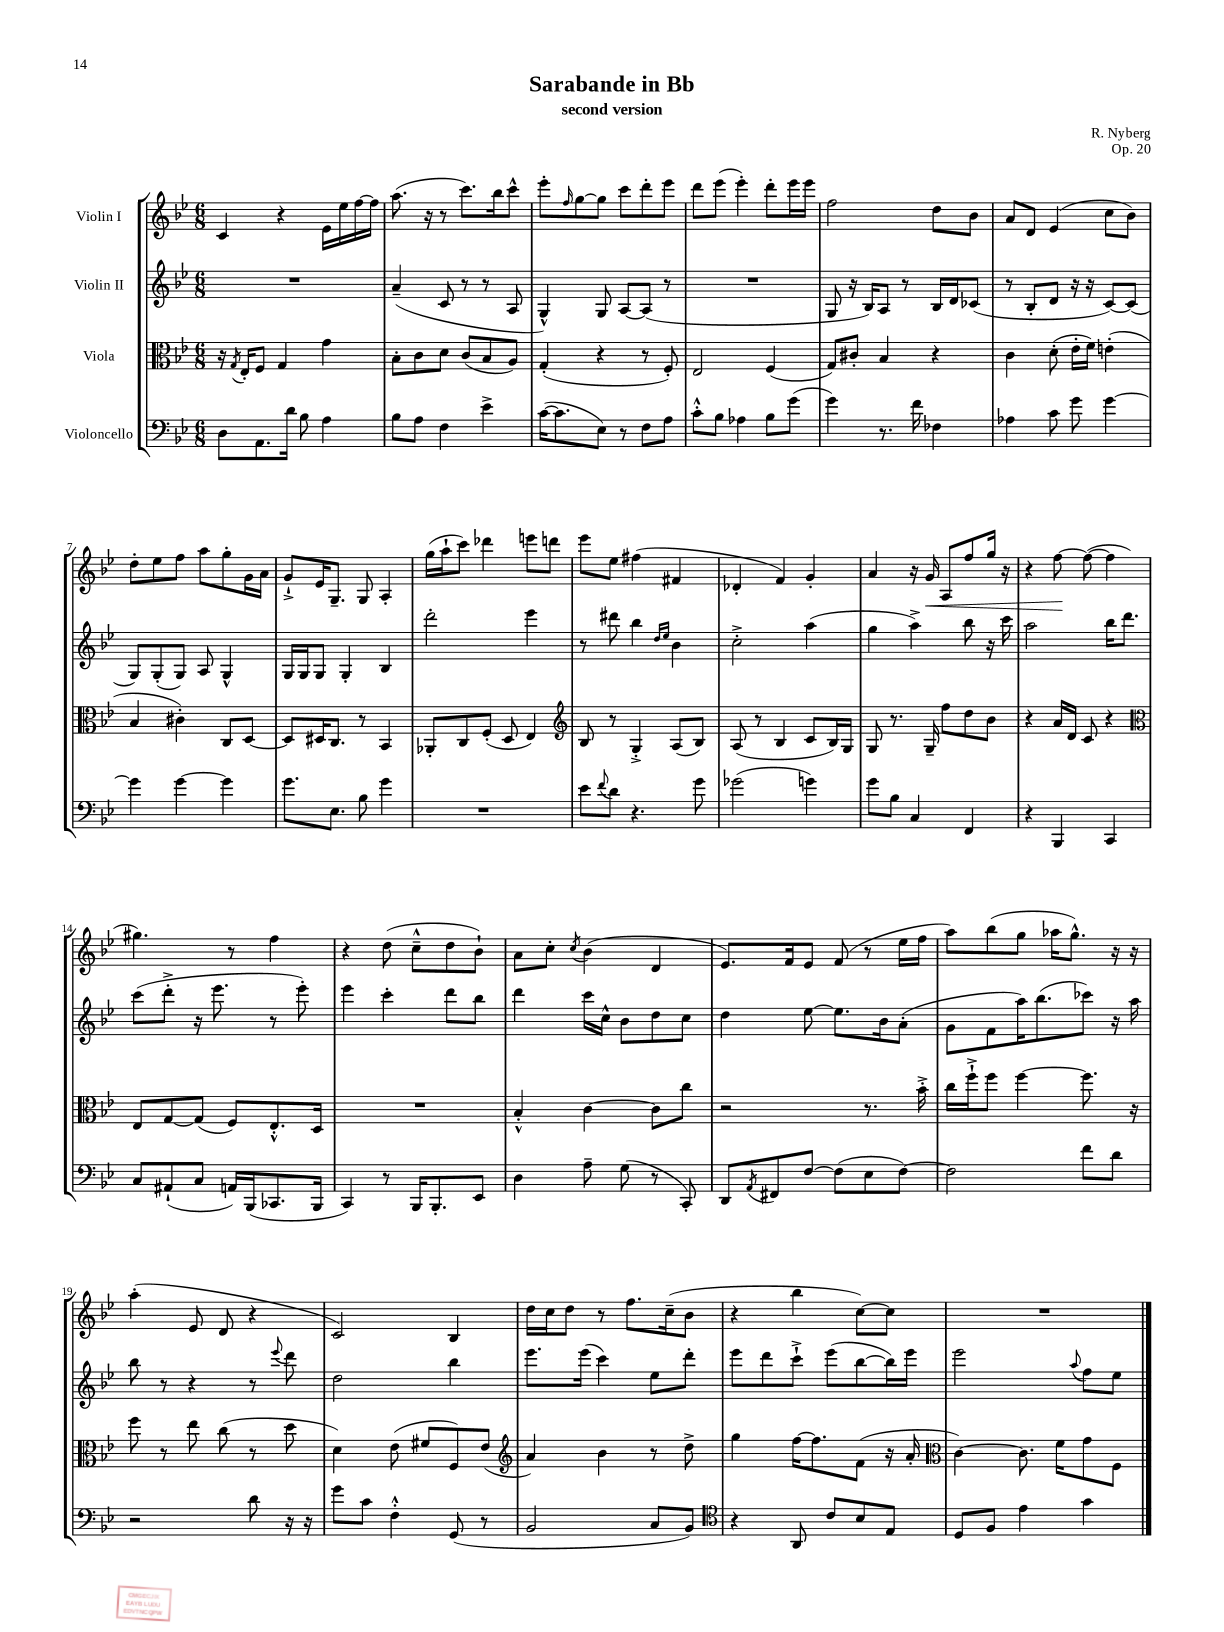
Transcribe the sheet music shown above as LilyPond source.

\header { title = "Sarabande in Bb" composer = "R. Nyberg" subtitle = "second version" opus = "Op. 20" }
<<
\new StaffGroup <<
\new Staff = "s0" \with { instrumentName = "Violin I" } {
    \clef treble \key bes \major \numericTimeSignature \time 6/8
    c'4 r4 ees'16 ees''16 f''16~ f''16 |
    a''8.( r16 r8 c'''8.) bes''16 c'''8-^ |
    ees'''8-. \grace { f''16 } g''8~ g''8 c'''8 d'''8-. ees'''8 |
    d'''8 ees'''8( ees'''4-.) d'''8-. ees'''16 ees'''16 |
    f''2 d''8 bes'8 |
    a'8 d'8 ees'4( c''8 bes'8) |
    d''8-. ees''8 f''8 a''8 g''8-. g'16 a'16 |
    g'8-!-> ees'16 g8.-- g8 a4-. |
    g''16( a''16-! c'''8) des'''4 e'''8 d'''8 |
    ees'''8 ees''8 fis''4( fis'4 |
    des'4-. f'4) g'4-. |
    a'4 r16 g'16\< a8 f''8 g''16 r16 |
    r4 f''8~\! f''8~( f''4 |
    gis''4.) r8 f''4 |
    r4 d''8( c''8---^ d''8 bes'8-!) |
    a'8 c''8-. \acciaccatura { c''8 } bes'4( d'4 |
    ees'8.) f'16 ees'8 f'8( r8 ees''16 f''16 |
    a''8) bes''8( g''8 aes''16 g''8.-^) r16 r16 |
    a''4-.( ees'8 d'8 r4 |
    c'2) bes4 |
    d''16 c''16 d''8 r8 f''8. c''16--( bes'8 |
    r4 bes''4 c''8~) c''8 |
    R2. \bar "|." |
}
\new Staff = "s1" \with { instrumentName = "Violin II" } {
    \clef treble \key bes \major \numericTimeSignature \time 6/8
    R2. |
    a'4--( c'8 r8 r8 a8 |
    g4-^) g8 a8~ a8( r8 |
    R2. |
    g8 r16 bes16) a8 r8 bes16 d'16 ces'8( |
    r8 bes8-. d'8 r16 r16 c'8~) c'8( |
    g8) g8-.( g8) a8 g4-^ |
    g16 g16 g8 g4-. bes4 |
    d'''2-. ees'''4 |
    r8 dis'''8 bes''4 \grace { d''16 ees''16 } bes'4 |
    c''2-.-> a''4( |
    g''4 a''4->) bes''8 r16 c'''16 |
    a''2 bes''16 d'''8. |
    c'''8( d'''8-.-> r16 ees'''8. r8 ees'''8-.) |
    ees'''4 c'''4-. d'''8 bes''8 |
    d'''4 c'''16 c''16-^ bes'8 d''8 c''8 |
    d''4 ees''8~ ees''8. bes'16 a'8-.( |
    g'8 f'8 a''16) bes''8.( ces'''8) r16 a''16 |
    bes''8 r8 r4 r8 \appoggiatura { ees'''8 } d'''8 |
    d''2 bes''4 |
    ees'''8. ees'''16( c'''4) ees''8 d'''8-. |
    ees'''8 d'''8 c'''8-!-> ees'''8( bes''8~ bes''16) ees'''16 |
    ees'''2 \appoggiatura { a''8 } f''8 ees''8 \bar "|." |
}
\new Staff = "s2" \with { instrumentName = "Viola" } {
    \clef alto \key bes \major \numericTimeSignature \time 6/8
    r16 \acciaccatura { g8 } ees16-. f8 g4 g'4 |
    bes8-. c'8 d'8 c'8( bes8 a8) |
    g4-.( r4 r8 f8-.) |
    ees2 f4( |
    g8) cis'8-. bes4 r4 |
    c'4 d'8-.( ees'16-. f'16) e'4-.( |
    bes4 cis'4-.) c8 d8~ |
    d8 dis16 c8. r8 bes,4 |
    aes,8-. c8 f8-.( d8 ees4) |
    \clef treble bes8 r8 g4-.-> a8( bes8) |
    a8( r8 bes4 c'8 bes16) g16 |
    g8 r8. g16-- f''8 d''8 bes'8 |
    r4 a'16 d'16 c'8 r4 |
    \clef alto ees8 g8~ g8( f8) ees8.-.-^ d16 |
    R2. |
    bes4-.-^ c'4~ c'8 c''8 |
    r2 r8. bes'16-.-> |
    c''16 f''16-!-> f''8 f''4~ f''8. r16 |
    f''8 r8 ees''8 c''8( r8 d''8 |
    d'4) ees'8( fis'8 f8) ees'8( |
    \clef treble a'4) bes'4 r8 d''8-> |
    g''4 f''16~ f''8. f'8( r16 a'16-. |
    \clef alto c'4~) c'8. f'16 g'8 f8 \bar "|." |
}
\new Staff = "s3" \with { instrumentName = "Violoncello" } {
    \clef bass \key bes \major \numericTimeSignature \time 6/8
    d8 a,8. d'16 bes8 a4 |
    bes8 a8 f4 ees'4-> |
    c'16~( c'8. ees8) r8 f8 a8 |
    c'8-.-^ bes8 aes4 bes8 g'8( |
    g'4) r8. f'16 fes4 |
    aes4 c'8 g'8 g'4~ |
    g'4 g'4~ g'4 |
    g'8. ees8. bes8 g'4 |
    R2. |
    ees'8 \appoggiatura { f'8 } d'8 r4. g'8 |
    ges'2( g'4) |
    g'8 bes8 c4 f,4 |
    r4 bes,,4 c,4 |
    c8 ais,8-!( c8 a,16) bes,,16( ces,8. bes,,16 |
    c,4) r8 bes,,16 bes,,8.-. ees,8 |
    d4 a8-- g8( r8 c,8-.) |
    d,8 \acciaccatura { a,8 } fis,8 f8~ f8( ees8 f8~) |
    f2 f'8 d'8 |
    r2 d'8 r16 r16 |
    g'8 c'8 f4-.-^ g,8( r8 |
    bes,2 c8 bes,8) |
    \clef tenor r4 a,8 c'8 bes8 ees8 |
    d8 f8 ees'4 g'4 \bar "|." |
}
>>
>>
